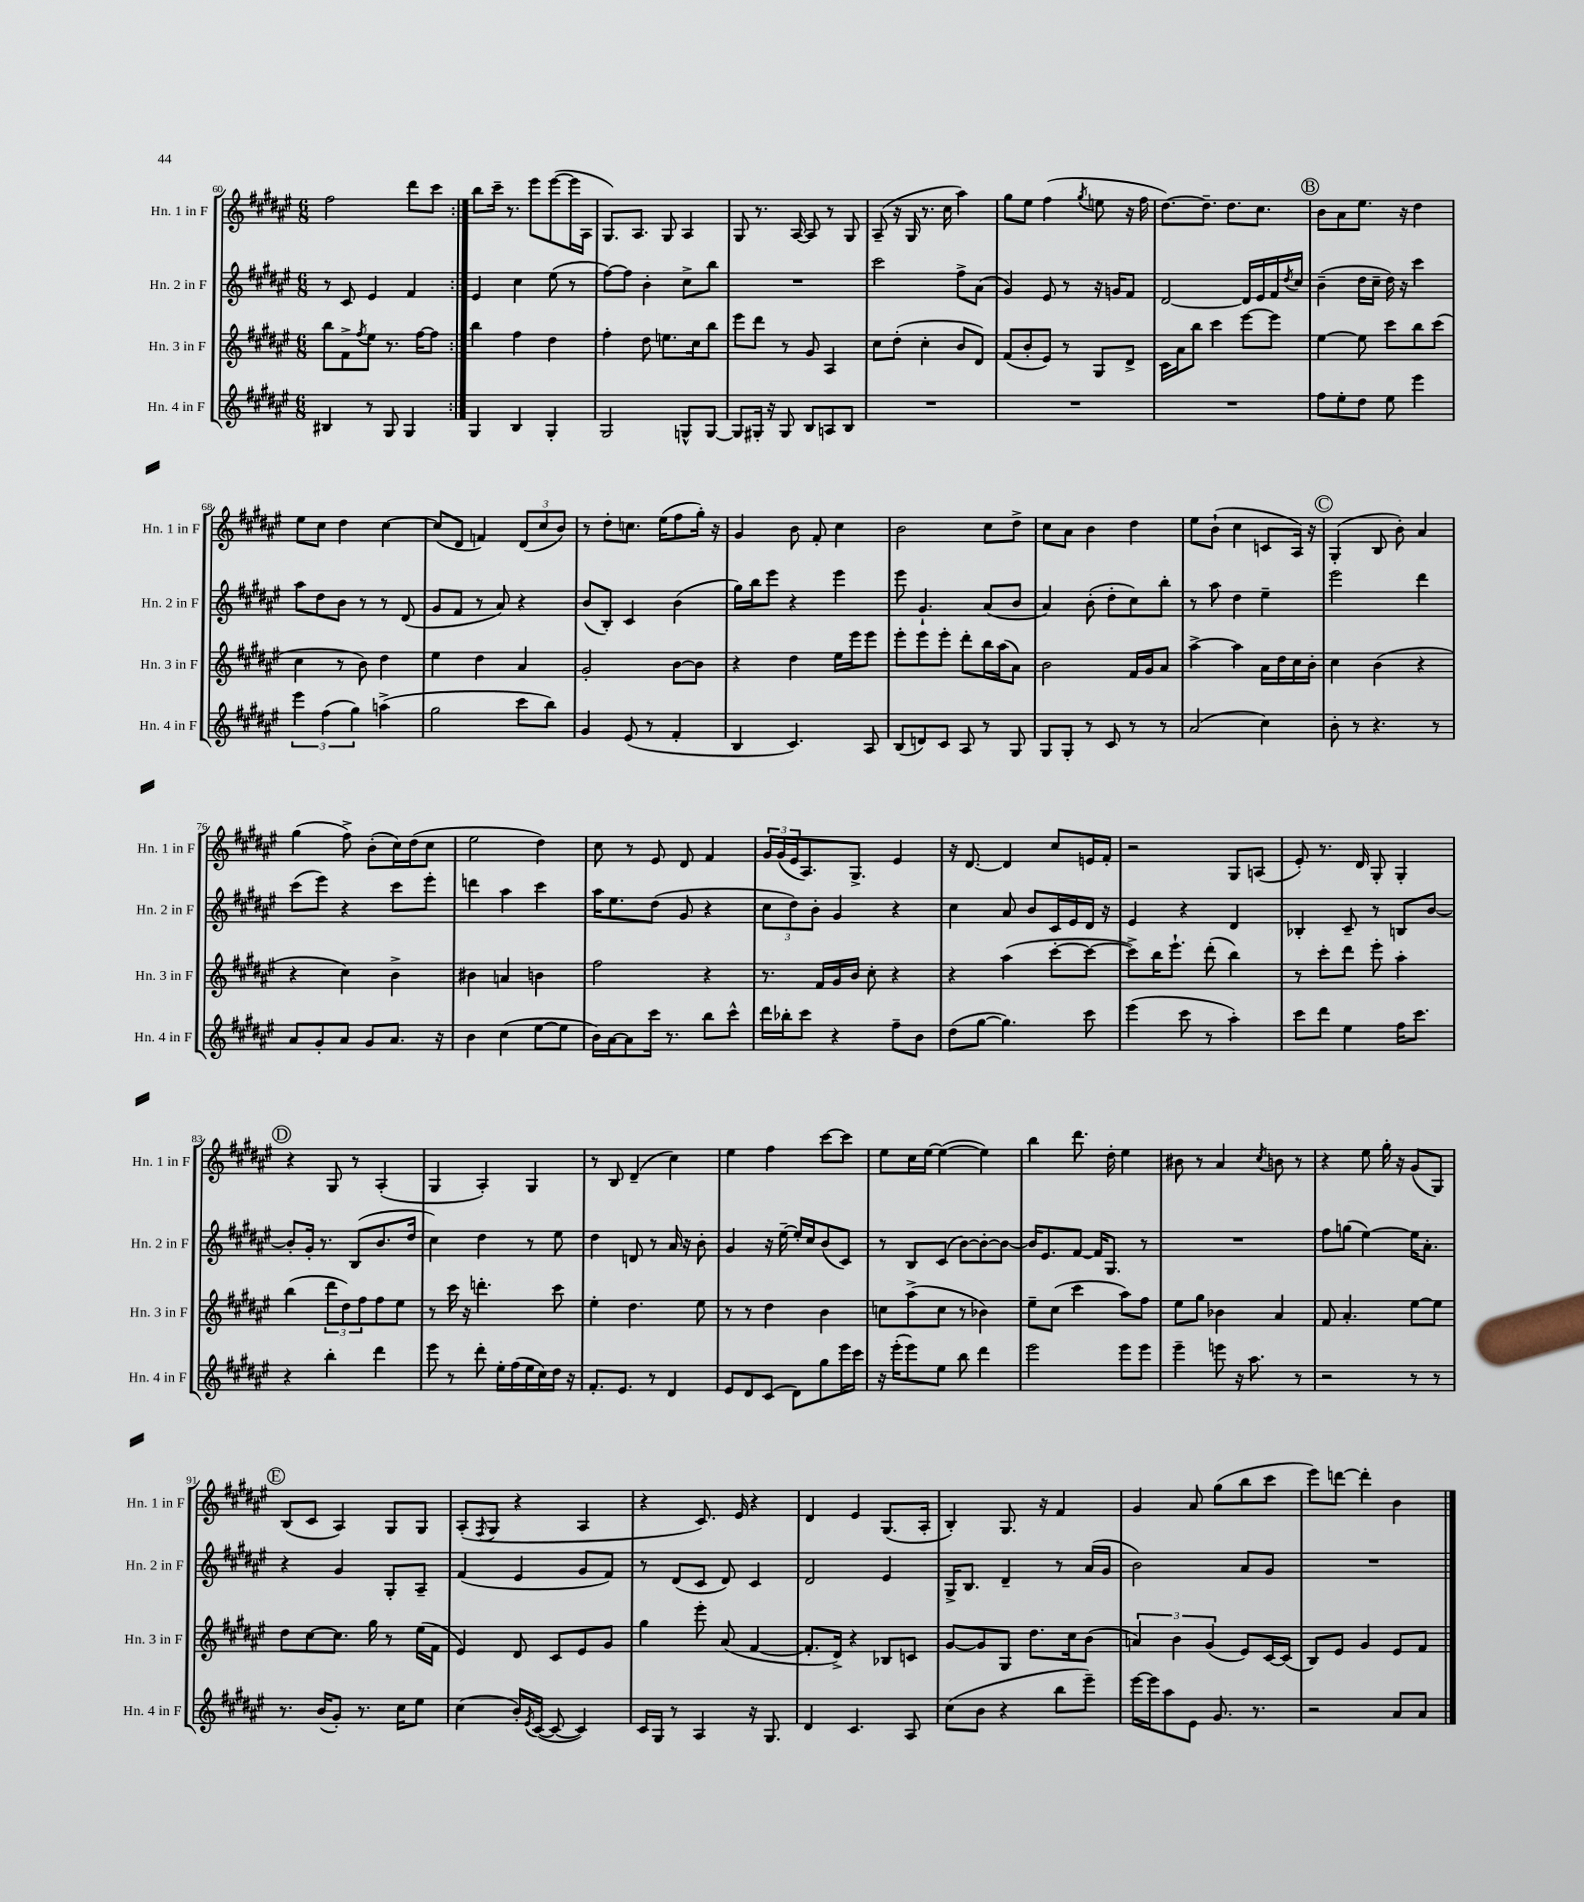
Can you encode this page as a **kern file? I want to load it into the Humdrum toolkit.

**kern	**kern	**kern	**kern
*staff4	*staff3	*staff2	*staff1
*clefG2	*clefG2	*clefG2	*clefG2
*k[f#c#g#d#a#e#]	*k[f#c#g#d#a#e#]	*k[f#c#g#d#a#e#]	*k[f#c#g#d#a#e#]
*M6/8	*M6/8	*M6/8	*M6/8
4B#/	8bb\L	8r	2ff#\
.	8f#^\	8c#/	.
.	8qff#/	.	.
8r	8ee#\J	4e#/	.
8G#/	8.r	.	.
4G#/	.	4f#/	8ddd#\L
.	[16ff#\LK	.	.
.	8ff#\]J	.	8ccc#\J
=:|!	=:|!	=:|!	=:|!
4G#/	4bb\	4e#/	8bb\L
.	.	.	16ccc#~\Jk
.	.	.	8.r
4B/	4ff#\	4cc#\	.
.	.	.	8eee#\L
4G#'/	4dd#\	(8ee#\	([8eee#\
.	.	8r	16eee#\]L
.	.	.	16A#\JJ
=	=	=	=
2G#/	4ff#'\	[8ff#\L)	8.G#/L)
.	.	8ff#\]J	.
.	.	.	8.A#/J
.	8dd#\	4b'\	.
.	8.ee\L	.	8G#/
8G^^/L	.	8cc#^\L	4A#/
.	16cc#\k	.	.
[8G/J	8bb\J	8bb\J	.
=	=	=	=
8G/]L	8eee#\L	2.r	8G#/
16G#'/Jk	8ddd#\J	.	8.r
16r	.	.	.
8G#/	8r	.	.
.	.	.	[16A#/
8B/L	8g#/	.	8A#/]
8A/	4A#/	.	8r
8B/J	.	.	8G#/
=	=	=	=
2.r	8cc#\L	2ccc#\	(8A#~/
.	(8dd#'\J	.	16r
.	.	.	16G#/
.	4cc#'\	.	8.r
.	.	.	16cc#\
.	8b/L	8ff#^\L	4aa#\)
.	8d#/J)	(8a#\J	.
=	=	=	=
2.r	(8f#/L	4g#/)	8gg#\L
.	8b'/	.	8ee#\J
.	8e#/J)	8e#/	(4ff#\
.	8r	8r	.
.	.	.	8qgg#/
.	8G#/L	16r	8ee\
.	.	16g/LK	.
.	8d#^/J	8f#/J	16r
.	.	.	16ff#\
=	=	=	=
2.r	16c#\LL	[2d#/	[8.dd#\L)
.	16a#\J	.	.
.	8bb\J	.	.
.	.	.	8.dd#~\]J
.	4ccc#\	.	.
.	.	.	8.dd#\L
.	[8eee#\L	16d#/]LL	.
.	.	16e#/	8.cc#\J
.	8eee#\]J	16f#/	.
.	.	8qdd#/	.
.	.	16cc#/JJ	.
=	=	=	=
8ff#\L	[4ee#\	(4b~\	8b\L
8ee#'\	.	.	8a#\
8dd#\J	8ee#\]	16dd#\LL	8.ee#\J
.	.	16cc#~\JJ	.
8ee#\	8ccc#\L	16dd#\)	.
.	.	16r	16r
4eee#\	8bb\	4ccc#\	4dd#\
.	(8ccc#\J	.	.
=	=	=	=
6eee#\	4cc#\	8aa#\L	8ee#\L
.	.	8dd#\	8cc#\J
(6ff#\	.	.	.
.	8r	8b\J	4dd#\
6gg#\)	.	.	.
.	8b\)	8r	.
(4aa^\	4dd#\	8r	[4cc#\
.	.	(8d#/	.
=	=	=	=
2gg#\	4ee#\	8g#/L	(8cc#/]L
.	.	8f#/J	8d#/J
.	4dd#\	8r	4f/)
.	.	8a#/)	.
8ccc#\L	4a#/	4r	(12d#/L
.	.	.	12cc#/
8bb\J)	.	.	.
.	.	.	12b/J)
=	=	=	=
4g#/	2g#'/	(8b/L	8r
.	.	8B'/J)	8dd#'\L
(8e#/	.	4c#/	8.cc\J
8r	.	.	.
.	.	.	(16ee#\LK
4f#'/	[8b\L	(4b\	8ff#\
.	8b\]J	.	16gg#'\Jk)
.	.	.	16r
=	=	=	=
4B/	4r	16gg#\LL)	4g#/
.	.	16bb\J	.
.	.	8eee#\J	.
4.c#/)	4dd#\	4r	8b\
.	.	.	8f#'/
.	16ee#\LL	4eee#\	4cc#\
.	16eee#\J	.	.
8A#/	8eee#\J	.	.
=	=	=	=
(8B/L	8eee#'\L	8eee#\	2b\
8d/)	8eee#\	4.g#`/	.
8c#/J	8eee#'\J	.	.
8A#/	8ddd#'\L	.	.
8r	16bb\L	(8a#/L	8cc#\L
.	(16aa#\J	.	.
8G#/	8a#\J)	8b/J	8dd#^\J
=	=	=	=
8G#/L	2b\	4a#/)	8cc#\L
8G#'/J	.	.	8a#\J
8r	.	(8b'\	4b\
8c#/	.	8dd#'\L	.
8r	16f#/LL	8cc#\)	4dd#\
.	16g#/J	.	.
8r	8a#/J	8bb'\J	.
=	=	=	=
(2a#/	[4aa#^\	8r	8ee#\L
.	.	8aa#\	(8b`\J
.	4aa#\]	4dd#\	4cc#\
4cc#\)	16a#\LL	4ee#~\	8c/L
.	16dd#\	.	.
.	16cc#\	.	16A#/Jk)
.	16b'\JJ	.	16r
=	=	=	=
8b'\	4cc#\	2eee#\	(4G#'/
8r	.	.	.
4.r	(4b\	.	8B/
.	.	.	8b'\)
.	4r	4ddd#\	4a#/
8r	.	.	.
=	=	=	=
8a#/L	4r	(8ccc#\L	(4gg#\
8g#'/	.	8eee#\J)	.
8a#/J	4cc#\)	4r	8ff#^\)
8g#/L	.	.	(8b'\L
8.a#/J	4b^\	8ccc#\L	16cc#\L)
.	.	.	(16dd#\J
.	.	8eee#'\J	8cc#\J
16r	.	.	.
=	=	=	=
4b\	4b#\	4ddd\	2ee#\
(4cc#\	4a/	4aa#\	.
[8ee#\L	4b\	4ccc#\	4dd#\)
8ee#\]J	.	.	.
=	=	=	=
16b\LL)	2ff#\	16aa#\LK	8cc#\
[16a#\J	.	8.ee#\	.
8a#\]	.	.	8r
16ccc#\Jk	.	(8dd#\J	8e#/
8.r	.	.	.
.	.	8g#/	8d#/
8bb\L	4r	4r	4f#/
8ccc#^^\J	.	.	.
=	=	=	=
16ddd#\LL	8.r	12cc#\L	24g#/LL
.	.	.	(24g#/
16bb-'\J	.	.	.
.	.	12dd#\)	24e#/J
8ccc#\J	.	.	8.A#/)
.	.	12b'\J	.
.	16f#/LL	.	.
4r	16g#/	4g#/	.
.	16b/JJ	.	8.G#^/J
.	8cc#'\	.	.
8ff#~\L	4r	4r	4e#/
8b\J	.	.	.
=	=	=	=
(8dd#\L	4r	4cc#\	16r
.	.	.	[8.d#/
[8gg#\J	.	.	.
4.gg#\])	(4aa#\	8a#/	4d#/]
.	.	8b/L	.
.	[8ccc#'\L	16c#/L	8cc#/L
.	.	16e#/	.
8ccc#\	8ccc#\_J	16d#/JJ	16e/L
.	.	16r	16f#'/JJ
=	=	=	=
(4eee#\	8ccc#^\]L)	4e#/	2r
.	16bb\K	.	.
.	8.eee#`\J	.	.
8ccc#\	.	4r	.
8r	(8ddd#'\	.	.
4aa#'\)	4bb\)	4d#/	8G#/L
.	.	.	(8A/J
=	=	=	=
8ccc#\L	8r	4B-'/	8e#'/)
8ddd#\J	8ccc#'\L	.	8.r
4ee#\	8ddd#\J	8c#~/	.
.	.	.	16d#/
.	8eee#'\	8r	8G#'/
16ff#\LK	4aa#'\	8B/L	4G#'/
8.ccc#\J	.	.	.
.	.	[8b/J	.
=	=	=	=
4r	(4bb\	8b'/]L	4r
.	.	16g#'/Jk	.
.	.	8.r	.
4bb'\	12ddd#\L	.	8G#/
.	12dd#\)	.	.
.	.	(8B/L	8r
.	12ff#\	.	.
4ddd#\	8ff#\	8.b/	(4A#'/
.	8ee#\J	.	.
.	.	16dd#/Jk	.
=	=	=	=
8eee#\	8r	4cc#\)	4G#/
8r	16ccc#\	.	.
.	16r	.	.
8ddd#'\	4.ddd'\	4dd#\	4A#'/)
16ee#'\LL	.	.	.
(16ff#\	.	.	.
16ee#\	.	8r	4G#/
16cc#\)	.	.	.
16dd#\JJ	8ccc#\	8ee#\	.
16r	.	.	.
=	=	=	=
8.f#'/L	4ee#'\	4dd#\	8r
.	.	.	8B/
8.e#/J	.	.	.
.	4.dd#\	8d/	(4d#~/
8r	.	8r	.
4d#/	.	16a#/	4cc#\)
.	.	16r	.
.	8ee#\	8b'\	.
=	=	=	=
8e#/L	8r	4g#/	4ee#\
8d#/	8r	.	.
(8c#/J	4dd#\	16r	4ff#\
.	.	[16ee#~\	.
8d#\L)	.	16ee#'/]LL	.
.	.	16cc#/J	.
8gg#\	4b\	(8b/	[8ccc#\L
16eee#\L	.	8c#/J)	8ccc#\]J
16ccc#\JJ	.	.	.
=	=	=	=
16r	8cc\L	8r	8ee#\L
(16eee#'\LK	.	.	.
8eee#\)	(8aa#^\	8B/L	16cc#\L
.	.	.	[16ee#\JJ
8ee#\J	8cc\J	(8c#/J	(4ee#\_
8bb\	8r	[8b\L)	.
4ddd#\	4b-\)	8b'\_	4ee#\])
.	.	8b\_J	.
=	=	=	=
2eee#\	8ee#~\L	16b/]LK	4bb\
.	.	8.e#/	.
.	(8cc#\J	.	.
.	4ccc#\	[8f#/J	8.ddd#\
.	.	16f#/]LK	.
.	.	8.G#/J	16dd#'\
8eee#\L	8aa#\L)	.	4ee#\
8eee#\J	8ff#\J	8r	.
=	=	=	=
4eee#~\	8ee#\L	2.r	8b#\
.	8gg#\J	.	8r
8eee\	4b-\	.	4a#/
16r	.	.	.
8.aa#\	.	.	.
.	.	.	8qcc#/
.	4a#/	.	8b\
8r	.	.	8r
=	=	=	=
2r	8f#/	8ff#\L	4r
.	4.a#'/	(8gg\J	.
.	.	[4ee#\)	8ee#\
.	.	.	16gg#'\
.	.	.	16r
8r	[8ee#\L	16ee#\]LK	(8g#/L
.	.	8.a#'\J	.
8r	8ee#\]J	.	8G#/J)
=	=	=	=
8.r	8dd#\L	4r	(8B/L
.	[8cc#\	.	8c#/J
(16b/LK	.	.	.
8g#'/J)	8.cc#\]J	4g#/	4A#/)
8.r	.	.	.
.	16gg#\	.	.
.	8r	8G#'/L	8G#/L
16cc#\LK	.	.	.
8ee#\J	(16ee#\LL	8A#~/J	8G#/J
.	16f#\JJ	.	.
=	=	=	=
(4cc#\	4e#/)	(4f#/	(8A#'/L
.	.	.	8qF#/
.	.	.	8G#/J
16b'/LL)	8d#/	4e#/	4r
8qe#/	.	.	.
([16c#/JJ	.	.	.
8c#/_	8c#/L	.	.
4c#/])	8e#/	8g#/L	4A#/
.	8g#/J	8f#/J)	.
=	=	=	=
16c#/LL	4gg#\	8r	4r
16G#/JJ	.	.	.
8r	.	(8d#/L	.
4A#/	8eee#'\	8c#/J	8.c#/)
.	(8a#/	8d#/)	.
.	.	.	16e#/
16r	[4f#/	4c#/	4r
8.G#/	.	.	.
=	=	=	=
4d#/	8.f#'/]L	2d#/	4d#/
.	16d#^/Jk)	.	.
4.c#/	4r	.	4e#/
.	8B-/L	4e#/	(8.G#/L
8A#/	8c/J	.	.
.	.	.	16A#'/Jk
=	=	=	=
(8cc#\L	[8g#/L	16G#^/LK	4B'/)
.	.	8.B/J	.
8b\J	8g#/]	.	.
4r	8G#/J	4d#~/	8.G#/
.	8.dd#\L	.	.
.	.	.	16r
8bb\L	.	8r	4f#/
.	16cc#\k	.	.
8eee#~\J)	(8b\J	(16a#/LL	.
.	.	16g#/JJ	.
=	=	=	=
[16eee#\LL	6a/)	2b\)	4g#/
16eee#\]J	.	.	.
8aa#\	.	.	.
.	6b\	.	.
8e#\J	.	.	8a#/
.	(6g#/	.	.
8.g#/	.	.	(8gg#\L
.	8e#/L)	8a#/L	8bb\
8.r	.	.	.
.	[16c#/L	8g#/J	8ccc#\J
.	(16c#/]JJ	.	.
=	=	=	=
2r	8B/L)	2.r	8eee#\L)
.	8e#/J	.	[8ddd\J
.	4g#/	.	4ddd'\]
8a#/L	8e#/L	.	4b\
8a#/J	8f#/J	.	.
==	==	==	==
*-	*-	*-	*-
